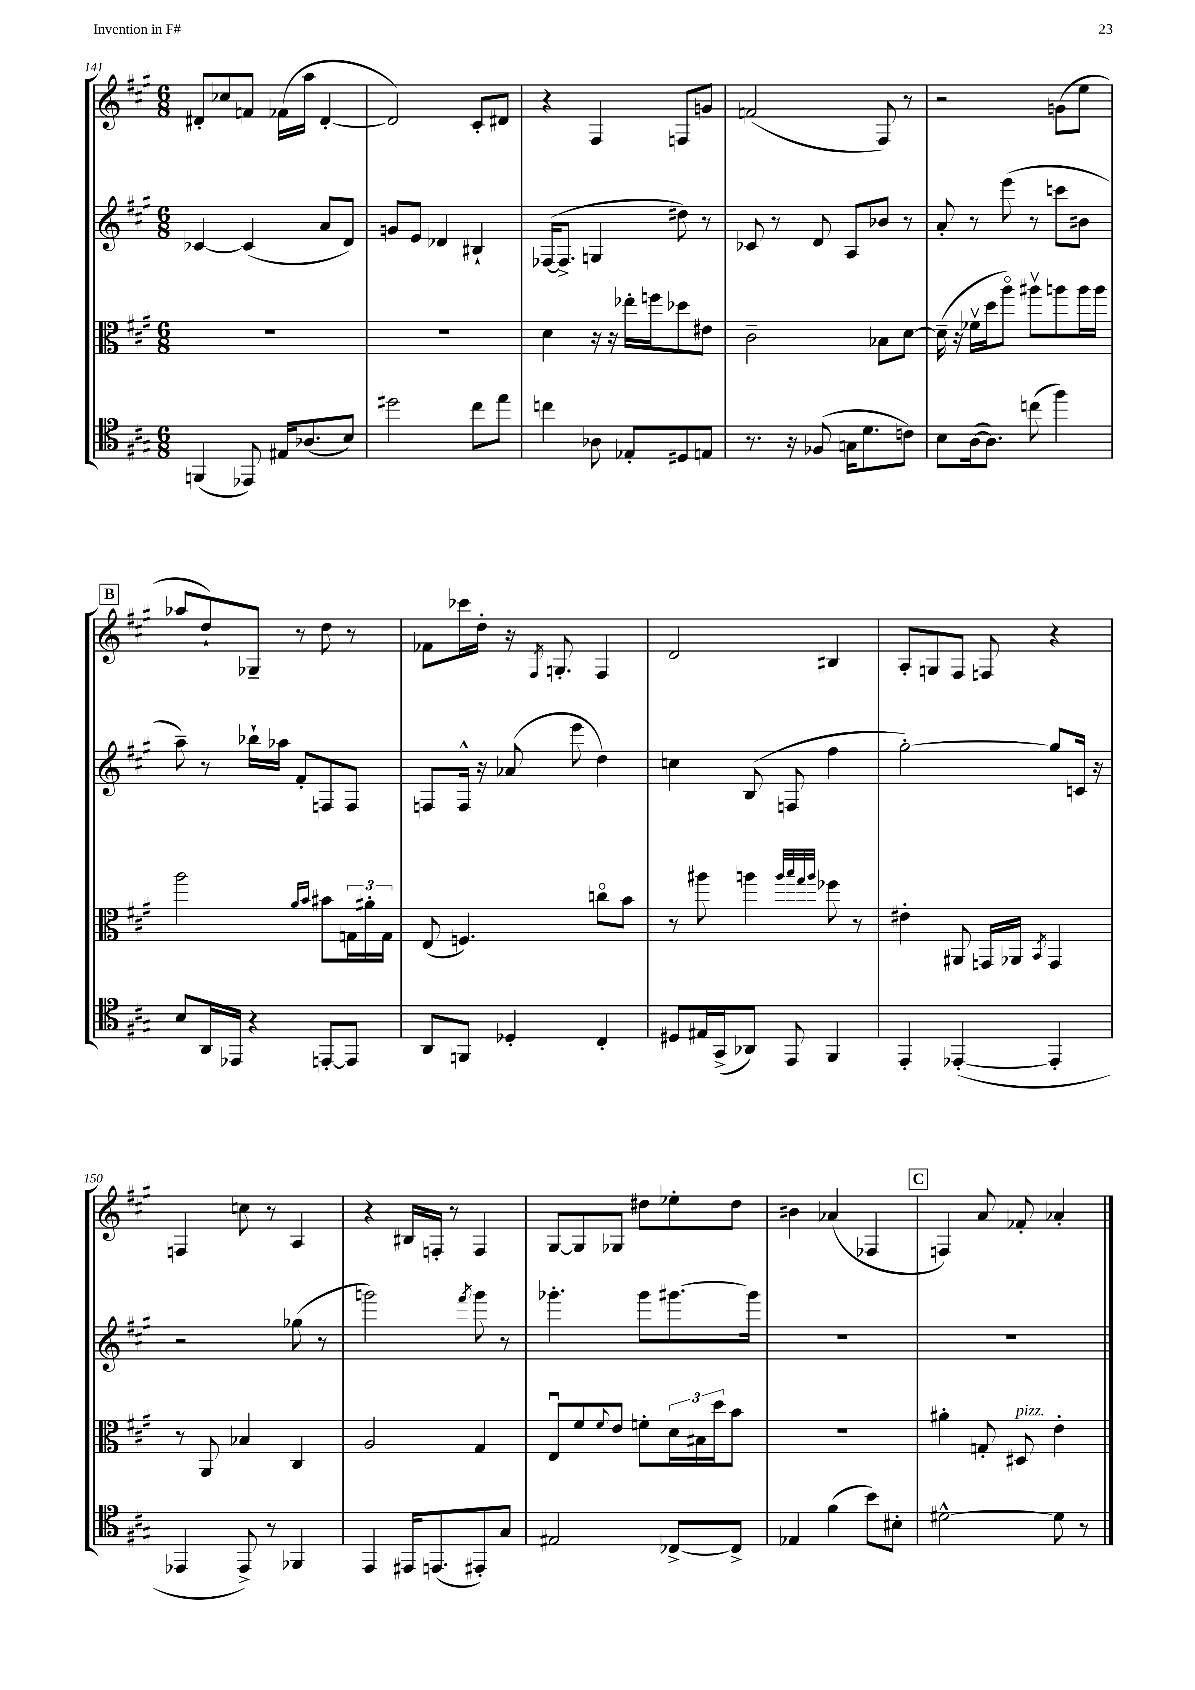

**kern	**kern	**kern	**kern
*part4	*part3	*part2	*part1
*staff4	*staff3	*staff2	*staff1
*clefC4	*clefC3	*clefG2	*clefG2
*k[f#c#g#]	*k[f#c#g#]	*k[f#c#g#]	*k[f#c#g#]
*M6/8	*M6/8	*M6/8	*M6/8
=141	=141	=141	=141
(4FFn/	2.r	[4c-X/	8d#X'/L
.	.	.	8cc-X/
8EE-X/)	.	(4c-/]	8fn/J
16E#X/KL	.	.	(16f-X\LL
(8.A-X/	.	.	16aa\JJ
.	.	8a/L	[4d#'/
8B/J)	.	8d/J)	.
=142	=142	=142	=142
2dd#X\	2.r	8gn/L	2d#/])
.	.	8e/J	.
.	.	4d-X/	.
8cc#\L	.	4B#X`/	8c#'/L
8ee\J	.	.	8d#X/J
=143	=143	=143	=143
4ccn\	4d\	([16F-X/KL	4r
.	.	8.F-^/J]	.
8A-X\	16r	4Gn/	4F#/
.	16r	.	.
8E-X'/L	16ee-X'\LL	.	.
.	16ffn\J	.	.
8D#X/	8dd-X\	8dd#X\)	8Fn/L
8En/J	8e#X\J	8r	8gn/J
=144	=144	=144	=144
8.r	2c#~\	8c-X/	(2fn/
.	.	8r	.
16r	.	.	.
(8F-X/	.	8d/	.
16Gn\KL	.	8A/L	.
8.d\	.	.	.
.	8B-X\L	8b-X/J	8F#/)
8cn\J)	[8d\J	8r	8r
=145	=145	=145	=145
8B\L	(16d~\]	8a'/	2r
.	16r	.	.
([16A\k	16f-Xv\LL	8r	.
8.A\J])	16dd\J	.	.
.	8aa\J)	(8eee\	.
(8ccn\	8aa#Xv\L	8r	.
4ff#\)	8aan\	8cccn\L	(8gn\L
.	16aa\L	8b#X\J	8ee\J
.	16aa\JJ	.	.
!!LO:LB:g=z
!!LO:REH:place=s1:t=B
=146	=146	=146	=146
8B/L	2aa\	8aa~\)	8aa-X/L
16AA/L	.	8r	8dd`/)
16EE-X/JJ	.	.	.
4r	.	16bb-X`\LL	8G-X~/J
.	.	16aa-X\JJ	.
.	.	8f#'/L	8r
.	16qqa/LL	.	.
.	16qqb/JJ	.	.
[8EEn'/L	8b#X\L	8Fn/	8dd\
8EE/J]	24Gn\L	8F/J	8r
.	24a#X'\	.	.
.	24G\JJ	.	.
=147	=147	=147	=147
8AA/L	(8E/	8Fn/L	8f-X\L
8FFn/J	4.Fn/)	16F^^/Jk	16ccc-X\L
.	.	16r	16dd'\JJ
4D-X'/	.	(8a-X/	16r
.	.	.	8qF#/
.	.	.	8.Gn'/
.	.	8eee\	.
4C#'/	8ccn\L	4dd\)	4F#/
.	8b\J	.	.
=148	=148	=148	=148
8D#X/L	8r	4ccn\	2d/
16E#X/L	8aa#X\	.	.
(16GG#^/J	.	.	.
8AA-X/J)	4aan\	(8B/	.
8EE/	.	8Fn/	.
.	32qqaa/LLL	.	.
.	32qqbb/	.	.
.	32qqgg#/	.	.
.	32qqaa/JJJ	.	.
4FF#/	8ff-X\	4ff#\	4B#X/
.	8r	.	.
=149	=149	=149	=149
4EE'/	4e#X'\	[2gg#'\)	8A'/L
.	.	.	8Gn/
([4EE-X'/	8AA#X/	.	8F#/J
.	16GGn/LL	.	8Fn/
.	16AA-X/JJ	.	.
.	8qBB/	.	.
4EE-'/]	4GG/	8gg#/L]	4r
.	.	16cn/Jk	.
.	.	16r	.
!!LO:LB:g=z
=150	=150	=150	=150
4EE-X/	8r	2r	4Fn/
.	8AA/	.	.
8EE-^/)	4B-X/	.	8ccn\
8r	.	.	8r
4FF-X/	4C#/	(8gg-X\	4A/
.	.	8r	.
=151	=151	=151	=151
4EE/	2A/	2gggn\)	4r
16EE#X/KL	.	.	16B#X/LL
(8.EEn/	.	.	16Fn'/JJ
.	.	.	8r
.	.	8qfff#/	.
8EE#X'/)	4G#/	8ggg\	4F/
8G#/J	.	8r	.
=152	=152	=152	=152
2E#X/	8Eu/L	4.ggg-X'\	[8G#/L
.	8f#/	.	8G#/]
.	8qqf#/	.	.
.	8e/J	.	8G-X/J
.	8fn'\L	8ggg-\L	8dd#X\L
[8C-X^/L	24d\L	[8.ggg#X\	8ee-X'\
.	24B#X\	.	.
.	24dd\J	.	.
8C-^/J]	8b\J	.	8dd#\J
.	.	16ggg#\Jk]	.
=153	=153	=153	=153
4E-X/	2.r	2.r	4b#X\
(4f#\	.	.	(4a-X/
8b\L)	.	.	4F-X/
8B#X'\J	.	.	.
!!LO:REH:place=s1:t=C
=154	=154	=154	=154
[2d#X^^\	4a#X'\	2.r	4Fn/)
.	8Gn'/	.	8a/
!	!LO:TX:a:i:t=pizz.	!	!
.	8D#X/	.	8f-X'/
8d#\]	4e'\	.	4a-X'/
8r	.	.	.
==	==	==	==
*-	*-	*-	*-
